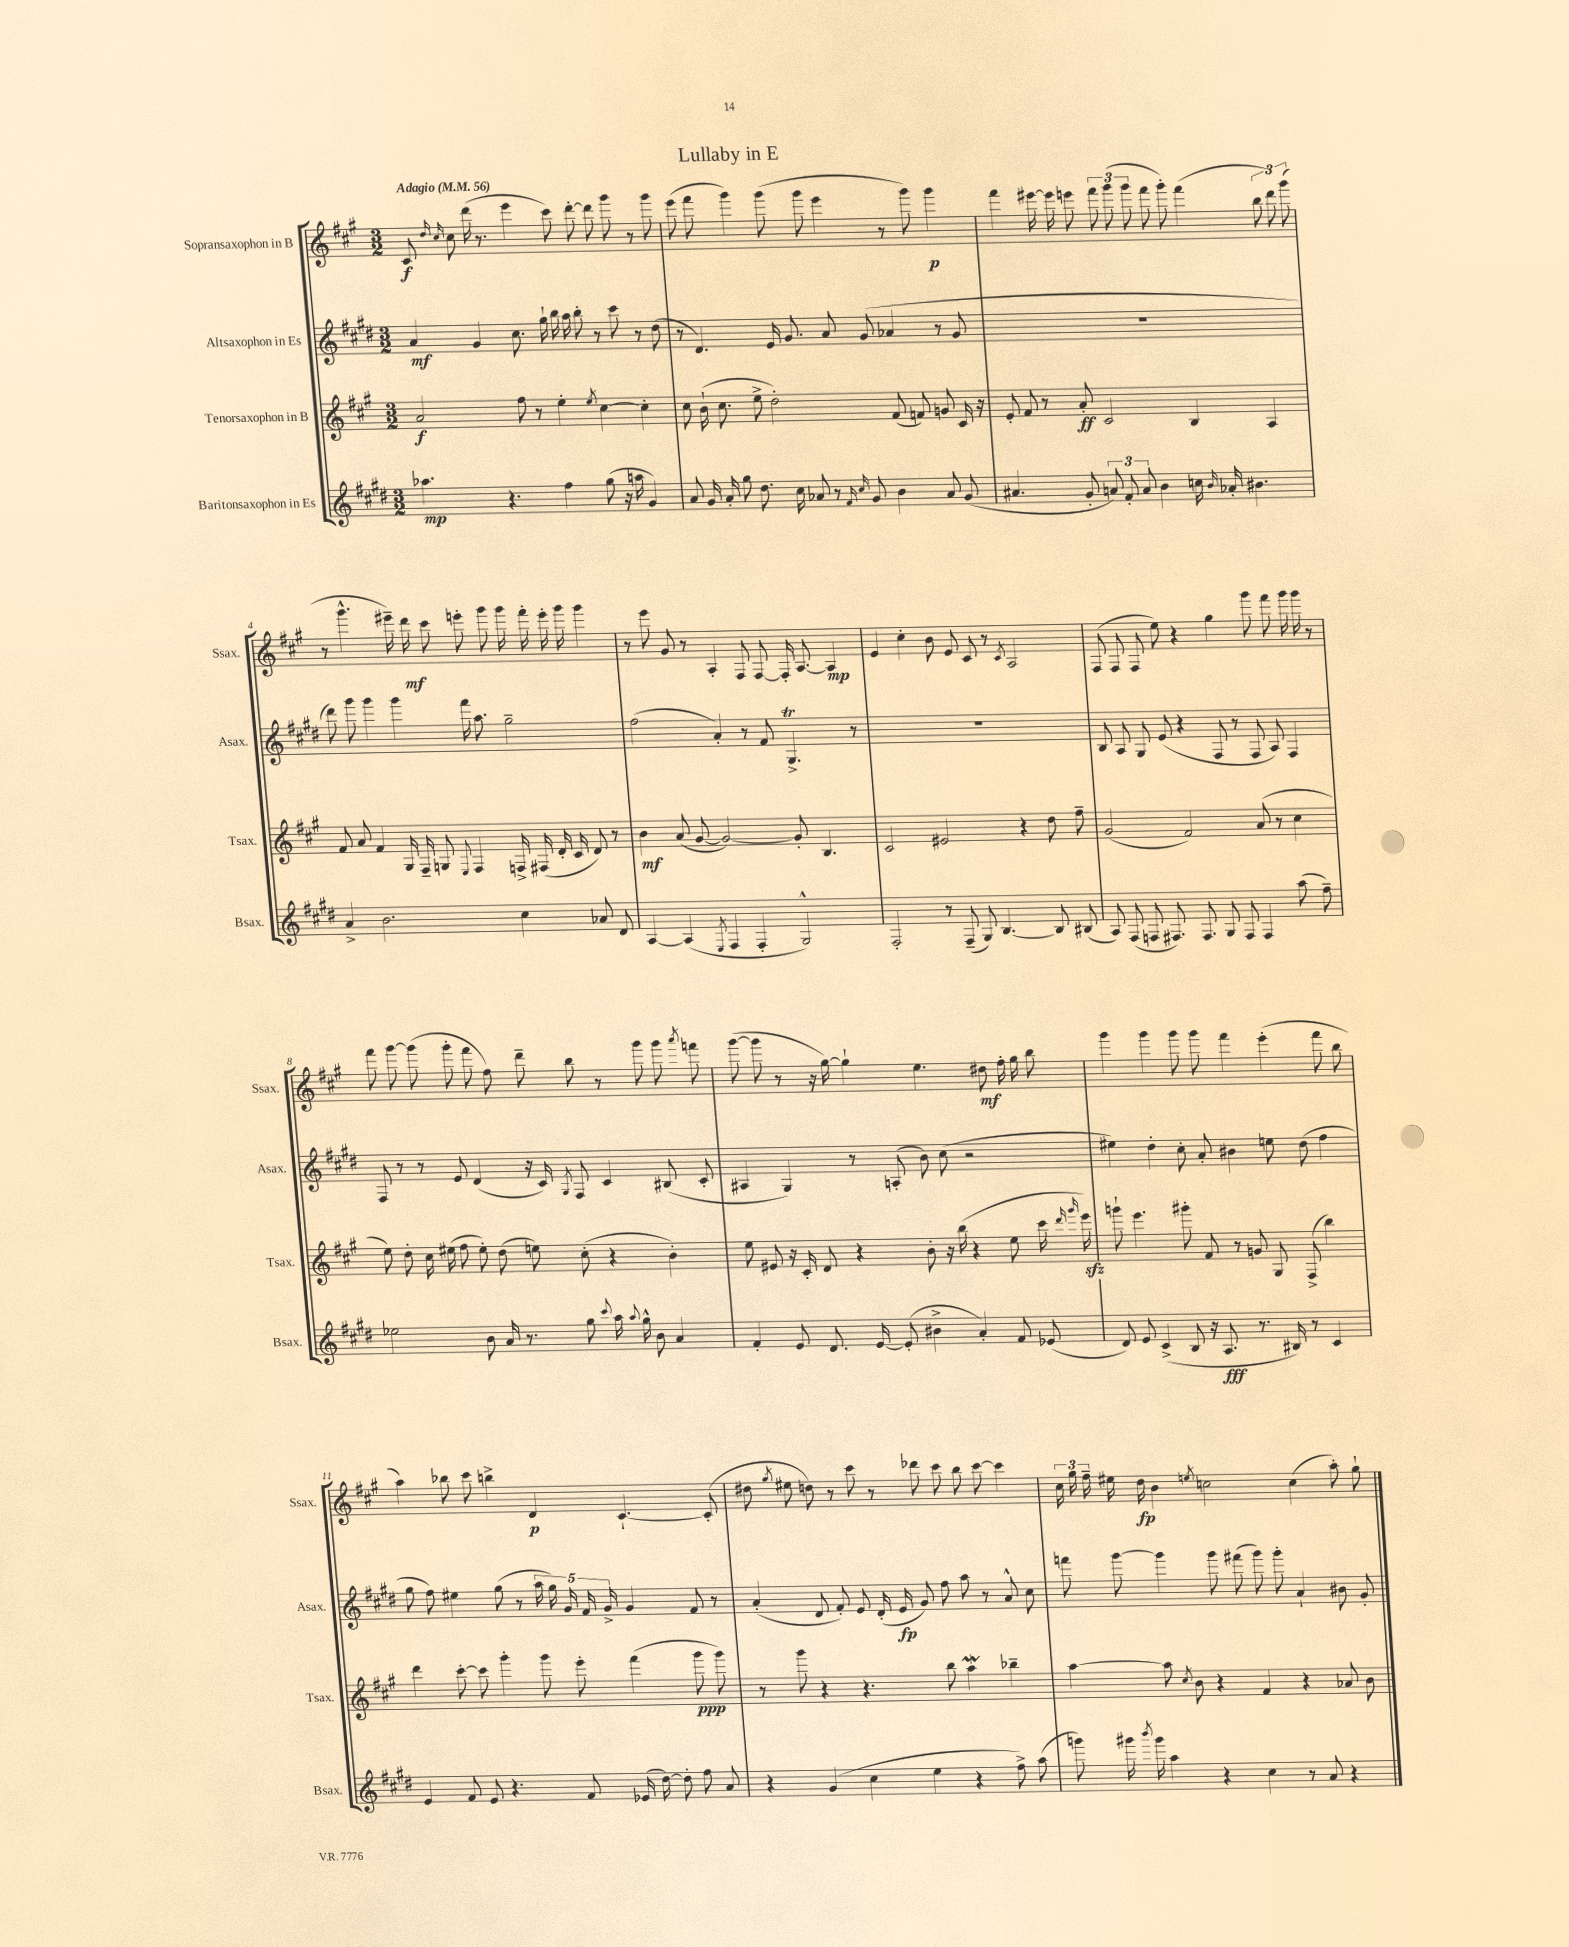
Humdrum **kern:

**kern	**dynam	**kern	**dynam	**kern	**dynam	**kern	**dynam
*part4	*part4	*part3	*part3	*part2	*part2	*part1	*part1
*staff4	*staff4	*staff3	*staff3	*staff2	*staff2	*staff1	*staff1
*I"Baritonsaxophon in Es	*	*I"Tenorsaxophon in B	*	*I"Altsaxophon in Es	*	*I"Sopransaxophon in B	*
*I'Bsax.	*	*I'Tsax.	*	*I'Asax.	*	*I'Ssax.	*
*clefG2	*	*clefG2	*	*clefG2	*	*clefG2	*
*k[f#c#g#d#]	*	*k[f#c#g#]	*	*k[f#c#g#d#]	*	*k[f#c#g#]	*
*M3/2	*	*M3/2	*	*M3/2	*	*M3/2	*
*MM56	*	*MM56	*	*MM56	*	*MM56	*
=1	=1	=1	=1	=1	=1	=1	=1
!	!	!	!	!	!	!LO:TX:a:B:t=Adagio	!
4.aa-X\	mp	2a/	f	4a/	mf	8c#/	f
.	.	.	.	.	.	16qqdd/	.
.	.	.	.	.	.	16qqcc#/	.
.	.	.	.	.	.	8cc#\	.
.	.	.	.	4g#/	.	(16ddd\	.
.	.	.	.	.	.	8.r	.
4.r	.	.	.	.	.	.	.
.	.	8ff#\	.	8.cc#\	.	4eee\	.
.	.	8r	.	.	.	.	.
.	.	.	.	16gg#`\	.	.	.
4ff#\	.	4ee'\	.	16bb\	.	8ccc#\)	.
.	.	.	.	16aa\	.	.	.
.	.	.	.	8bb'\	.	[8ddd'\	.
.	.	8qee/	.	.	.	.	.
(8gg#\	.	[4cc#\	.	8r	.	8ddd\]	.
16r	.	.	.	8ccc#\	.	8ggg#\	.
16aan\	.	.	.	.	.	.	.
4g#/)	.	4cc#'\]	.	8r	.	8r	.
.	.	.	.	(8dd#\	.	8ggg#\	.
=2	=2	=2	=2	=2	=2	=2	=2
8a/	.	8cc#\	.	8r	.	(8eee\	.
16g#/	.	(16b`\	.	4.d#/)	.	8fff#\	.
16a'/	.	8.cc#\	.	.	.	.	.
8gg#\	.	.	.	.	.	4ggg#\)	.
8.dd#\	.	8ee^\	.	.	.	.	.
.	.	2dd'\)	.	16e/	.	(8ggg#\	.
16cc#\	.	.	.	8.g#/	.	.	.
8a-X/	.	.	.	.	.	8ggg#\	.
8r	.	.	.	8a/	.	4eee\	.
16qqf#/	.	.	.	.	.	.	.
16qqcc#/	.	.	.	.	.	.	.
8g#/	.	.	.	(8g#/	.	.	.
4b\	.	(8f#/	.	4a-X/	.	8r	.
.	.	8fn/)	.	.	.	8ggg#\)	.
8a-/	.	8gn/	.	8r	.	4ggg#\	p
(8g#/	.	16c#/	.	8g#/	.	.	.
.	.	16r	.	.	.	.	.
=3	=3	=3	=3	=3	=3	=3	=3
4.a#X/	.	8e'/	.	1.r	.	4fff#\	.
.	.	8f#/	.	.	.	.	.
.	.	8r	.	.	.	[16eee#X\	.
.	.	.	.	.	.	16eee#\]	.
8g#'/	.	8a'/	ff	.	.	8eeen\	.
12an/)	.	2c#/	.	.	.	12fff#\	.
12f#'/	.	.	.	.	.	(12ggg#\	.
12a/	.	.	.	.	.	12ggg#\	.
4b\	.	.	.	.	.	8fff#\	.
.	.	.	.	.	.	8ggg#'\)	.
16ccn\	.	4B/	.	.	.	(4fff#\	.
16qqb/	.	.	.	.	.	.	.
16a-X'/	.	.	.	.	.	.	.
4.b#X\	.	.	.	.	.	.	.
.	.	4A/	.	.	.	12bb\	.
.	.	.	.	.	.	12ddd\)	.
.	.	.	.	.	.	(12ggg#\	.
!!LO:LB:g=z
=4	=4	=4	=4	=4	=4	=4	=4
4a^/	.	8f#/	.	8ddd#\)	.	8r	.
.	.	8a/	.	8ggg#\	.	4.ggg#^^\	.
2.b\	.	4f#/	.	4ggg#\	.	.	.
.	.	16G#/	.	4ggg#\	.	16eee#X~\)	.
.	.	16F#~/	.	.	.	16ddd\	mf
.	.	8Gn/	.	.	.	8ccc#\	.
.	.	8qqE/	.	.	.	.	.
.	.	4F#/	.	16fff#\	.	8eeen'\	.
.	.	.	.	8.aa\	.	.	.
.	.	.	.	.	.	8ggg#\	.
4cc#\	.	16Fn^/	.	2gg#~\	.	16ggg#\	.
.	.	(16F#X/	.	.	.	16fff#'\	.
.	.	16d'/	.	.	.	16eee'\	.
.	.	16c#/	.	.	.	16ggg#\	.
8a-X/	.	8d/)	.	.	.	4ggg#\	.
8d#/	.	8r	.	.	.	.	.
=5	=5	=5	=5	=5	=5	=5	=5
[4A/	.	4b\	mf	(2ff#\	.	8r	.
.	.	.	.	.	.	8eee\	.
(4A/]	.	(8a/	.	.	.	8g#/	.
.	.	[8g#/	.	.	.	8r	.
8qE/	.	.	.	.	.	.	.
4F#/	.	2g#/_)	.	4a'/)	.	4A'/	.
4F#'/	.	.	.	8r	.	8F#/	.
.	.	.	.	8f#/	.	[8F#/	.
2G#^^/)	.	8g#'/]	.	4.G#t^/	.	16F#'/]	.
.	.	.	.	.	.	[8.A/	.
.	.	4.B/	.	.	.	.	.
.	.	.	.	.	.	4A/]	mp
.	.	.	.	8r	.	.	.
=6	=6	=6	=6	=6	=6	=6	=6
2F#'/	.	2c#/	.	1.r	.	4e/	.
.	.	.	.	.	.	4cc#'\	.
8r	.	2e#X/	.	.	.	8b\	.
(8F#~/	.	.	.	.	.	8e/	.
8G#/)	.	.	.	.	.	8c#/	.
[4.B/	.	.	.	.	.	8r	.
.	.	.	.	.	.	8qc#/	.
.	.	4r	.	.	.	2A/	.
8B/]	.	8dd\	.	.	.	.	.
(8B#X/	.	8ff#~\	.	.	.	.	.
=7	=7	=7	=7	=7	=7	=7	=7
8A/)	.	(2g#/	.	8B/	.	(8F#/	.
(8F#/	.	.	.	8A/	.	8F#/	.
8Fn/	.	.	.	8G#/	.	8F#/	.
8.F#X/)	.	.	.	(8e/	.	8ee\)	.
.	.	2f#/)	.	4r	.	4r	.
8.F#/	.	.	.	.	.	.	.
8G#/	.	.	.	8F#/	.	4gg#\	.
8F#/	.	.	.	8r	.	.	.
4F#/	.	(8a/	.	8F#/	.	8ggg#\	.
.	.	8r	.	8A/)	.	8fff#\	.
(8aa\	.	4cc#\	.	4F#/	.	16ggg#\	.
.	.	.	.	.	.	16ggg#\	.
8ff#~\)	.	.	.	.	.	8r	.
!!LO:LB:g=z
=8	=8	=8	=8	=8	=8	=8	=8
2ee-X\	.	8ee\)	.	8F#/	.	8fff#\	.
.	.	8dd'\	.	8r	.	[8ggg#\	.
.	.	16cc#\	.	8r	.	(8ggg#\]	.
.	.	(16ee#X\	.	.	.	.	.
.	.	8ff#\	.	8e/	.	8ggg#'\	.
8b\	.	8ee#'\)	.	(4d#/	.	8fff#\	.
16a/	.	(8dd\	.	.	.	8ff#\)	.
8.r	.	.	.	.	.	.	.
.	.	8een\)	.	16r	.	8ddd~\	.
.	.	.	.	16c#/)	.	.	.
.	.	.	.	8qG#/	.	.	.
8gg#\	.	(8cc#'\	.	8F#/	.	8bb\	.
8qqccc#/	.	.	.	.	.	.	.
16aa\	.	4r	.	4c#/	.	8r	.
8qqaa/	.	.	.	.	.	.	.
16gg#^^\	.	.	.	.	.	.	.
8b\	.	.	.	.	.	8ggg#\	.
4a/	.	4b'\)	.	(8B#X/	.	8ggg#\	.
.	.	.	.	.	.	8qaaa/	.
.	.	.	.	8c#'/	.	8fffn\	.
=9	=9	=9	=9	=9	=9	=9	=9
4f#'/	.	8ee\	.	4A#X/	.	([8ggg#\	.
.	.	8e#X/	.	.	.	8ggg#\]	.
8e/	.	16r	.	4G#/)	.	8r	.
.	.	16c#'/	.	.	.	.	.
8.d#/	.	8d/	.	.	.	16r	.
.	.	.	.	.	.	[16gg#\)	.
.	.	4r	.	8r	.	4gg#`\]	.
[16e/	.	.	.	.	.	.	.
(8e'/]	.	.	.	(8An'/	.	.	.
4b#X^\	.	8b'\	.	8b\)	.	4.ee\	.
.	.	16r	.	(8cc#\	.	.	.
.	.	(16bb\	.	.	.	.	.
4a'/)	.	4r	.	2r	.	.	.
.	.	.	.	.	.	8dd#X\	mf
8f#/	.	8ee\	.	.	.	16ff#'\	.
.	.	.	.	.	.	16gg#\	.
(8e-X/	.	16ccc#\	.	.	.	8bb\	.
.	.	16qqddd/	.	.	.	.	.
.	.	16qqggg#/	.	.	.	.	.
.	.	16eeezz\)	.	.	.	.	.
=10	=10	=10	=10	=10	=10	=10	=10
8d#/)	.	8gggn`\	.	4ee#X\)	.	4ggg#\	.
8e/	.	4.eee\	.	.	.	.	.
(4c#^/	.	.	.	4dd#'\	.	4ggg#\	.
8B/	.	8ggg#X'\	.	8cc#'\	.	8ggg#\	.
16r	.	8f#/	.	8a'/	.	8ggg#\	.
8.A/	fff	.	.	.	.	.	.
.	.	8r	.	4b#X\	.	4fff#\	.
8.r	.	8gn/	.	.	.	.	.
.	.	8G#/	.	8een\	.	(4eee'\	.
16B#X/)	.	.	.	.	.	.	.
8r	.	(8F#^/	.	(8dd#\	.	.	.
4c#/	.	4bb\)	.	4ff#\	.	8fff#\	.
.	.	.	.	.	.	8bb\	.
!!LO:LB:g=z
=11	=11	=11	=11	=11	=11	=11	=11
4e/	.	4ddd\	.	8gg#\	.	4aa\)	.
.	.	.	.	8ff#\)	.	.	.
8f#/	.	[8ccc#'\	.	4ee#X\	.	8bb-X\	.
8e/	.	8ccc#\]	.	.	.	8ccc#\	.
4.r	.	4ggg#'\	.	(8gg#\	.	4bbn^\	.
.	.	.	.	8r	.	.	.
.	.	8ggg#\	.	20aa\	.	4d/	p
.	.	.	.	20gg#\)	.	.	.
.	.	.	.	20g#/	.	.	.
8f#/	.	8eee'\	.	.	.	.	.
.	.	.	.	20f#/	.	.	.
.	.	.	.	20g#^/	.	.	.
(16e-X/	.	(4fff#\	.	4g#/	.	[4.c#`/	.
[16dd#\)	.	.	.	.	.	.	.
8dd#'\]	.	.	.	.	.	.	.
8ff#\	.	8ggg#\	ppp	8f#/	.	.	.
8a/	.	8ggg#\)	.	8r	.	(8c#'/]	.
=12	=12	=12	=12	=12	=12	=12	=12
4r	.	8r	.	(4a'/	.	8dd#X\	.
.	.	.	.	.	.	8qgg#/	.
.	.	8ggg#\	.	.	.	8ee#X\	.
(4g#/	.	4r	.	8d#/	.	8ddn\)	.
.	.	.	.	8f#'/)	.	8r	.
4cc#\	.	4.r	.	8e/	.	8ccc#\	.
.	.	.	.	(16d#'/	.	8r	.
.	.	.	.	16e/	fp	.	.
4ee\	.	.	.	8g#/)	.	8ddd-X\	.
.	.	8bb\	.	8ff#\	.	8ccc#\	.
4r	.	4aaw\	.	8aa\	.	8bb\	.
.	.	.	.	8r	.	[8ccc#\	.
8ff#^\)	.	4bb-X~\	.	8a^^/	.	4ccc#\]	.
(8aa\	.	.	.	8cc#\	.	.	.
=13	=13	=13	=13	=13	=13	=13	=13
8gggn\)	.	[4aa\	.	8fffn\	.	24cc#\	.
.	.	.	.	.	.	24gg#\	.
.	.	.	.	.	.	24ff#~\	.
16ggg#X\	.	.	.	[8ggg#\	.	16ee#X\	.
8qbbb/	.	.	.	.	.	.	.
16ggg#\	.	.	.	.	.	16dd\	fp
4aa\	.	8aa\]	.	4ggg#\]	.	4b\	.
.	.	8qcc#/	.	.	.	.	.
.	.	8b\	.	.	.	.	.
.	.	.	.	.	.	8qeen/	.
4r	.	4r	.	8ggg#\	.	2ccn\	.
.	.	.	.	(8fff#X\	.	.	.
4cc#\	.	4f#/	.	8ggg#\)	.	.	.
.	.	.	.	8ggg#'\	.	.	.
8r	.	4r	.	4a`/	.	(4cc\	.
8a/	.	.	.	.	.	.	.
4r	.	8a-X/	.	8b#X\	.	8aa'\)	.
.	.	8b\	.	8g#'/	.	8gg#`\	.
==	==	==	==	==	==	==	==
*-	*-	*-	*-	*-	*-	*-	*-
